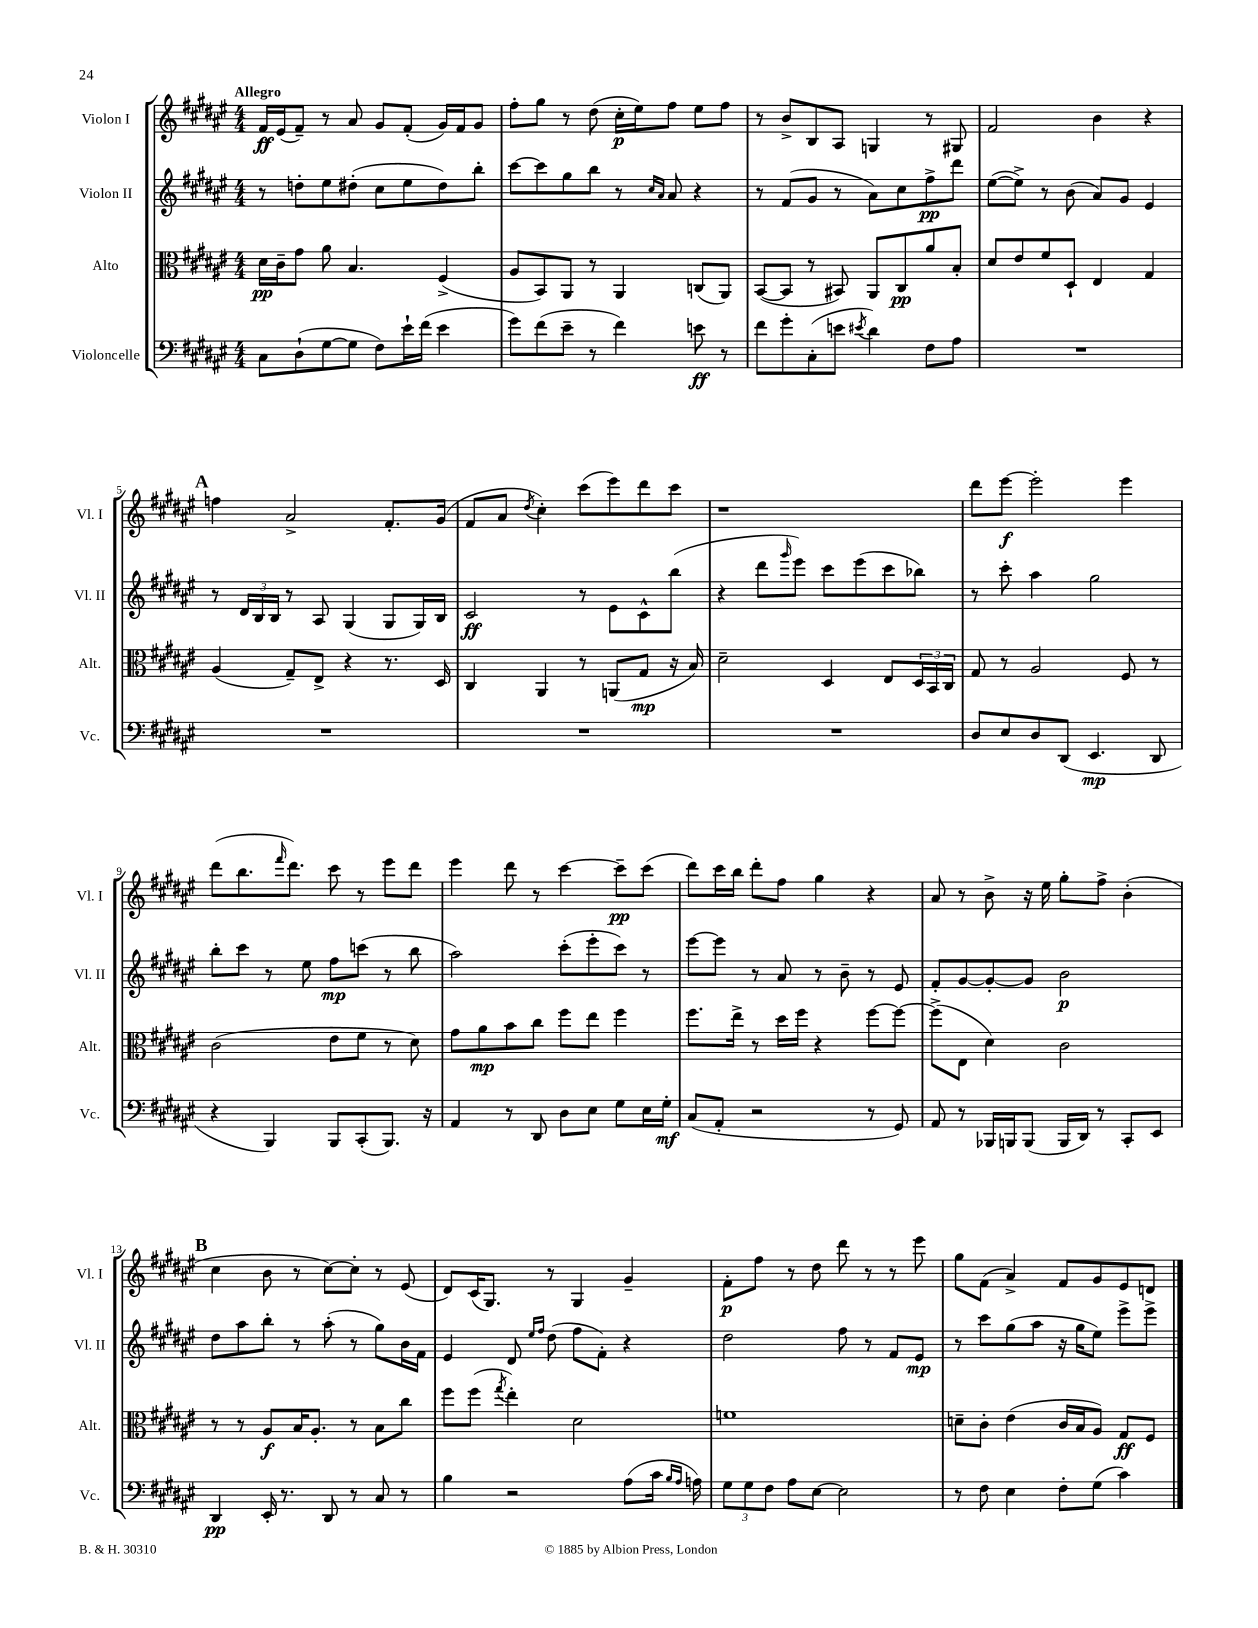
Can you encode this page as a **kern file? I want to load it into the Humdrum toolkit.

**kern	**kern	**kern	**kern
*staff4	*staff3	*staff2	*staff1
*clefF4	*clefC3	*clefG2	*clefG2
*k[f#c#g#d#a#e#]	*k[f#c#g#d#a#e#]	*k[f#c#g#d#a#e#]	*k[f#c#g#d#a#e#]
*M4/4	*M4/4	*M4/4	*M4/4
8C#	16d#	8r	16f#
.	16c#~	.	(16e#
(8D#`	8g#	8dd'	8f#~)
[8G#	8a#	8ee#	8r
8G#]	4.B	(8dd#'	8a#
8F#)	.	8cc#	8g#
16e#`	.	8ee#	(8f#'
(16f#	.	.	.
4e#	(4F#^	8dd#)	16g#)
.	.	.	16f#
.	.	8bb'	8g#
=	=	=	=
8g#)	8A#	[8ccc#	8ff#'
(8f#	8BB)	8ccc#]	8gg#
8e#~	8AA#	8gg#	8r
8r	8r	8bb	(8dd#
4f#)	4AA#	8r	16cc#'
.	.	.	16ee#)
.	.	16qqcc#	.
.	.	16qqa#	.
.	.	8a#	8ff#
8e	(8C	4r	8ee#
8r	8AA#)	.	8ff#
=	=	=	=
8f#	([8BB	8r	8r
8g#'	8BB]	(8f#	8b^
(8C#'	8r	8g#	8B
8e	8BB#)	8r	8A#
8qe#	.	.	.
4d#)	8AA#	8a#)	4G
.	8C#	8cc#	.
8F#	8a#	8ff#^	8r
8A#	8B'	8ddd#	8G#
=	=	=	=
1r	8d#	([8ee#	2f#
.	8e#	8ee#^])	.
.	8f#	8r	.
.	8D#`	(8b	.
.	4E#	8a#)	4b
.	.	8g#	.
.	4G#	4e#	4r
=	=	=	=
1r	(4A#	8r	4ff
.	.	24d#	.
.	.	24B	.
.	.	24B	.
.	8G#~)	8r	2a#^
.	8E#^	8A#	.
.	4r	(4G#	.
.	8.r	8G#	8.f#'
.	.	16G#)	.
.	16D#	16B	(16g#
=	=	=	=
1r	4C#	2c#	8f#
.	.	.	8a#
.	.	.	8qdd#
.	4AA#	.	4cc#')
.	8r	8r	(8ccc#
.	(8AA	8e#	8eee#)
.	8G#	8c#^^	8ddd#
.	16r	(8bb	8ccc#
.	16B)	.	.
=	=	=	=
1r	2d#~	4r	1r
.	.	8ddd#	.
.	.	16qqggg#	.
.	.	8eee#)	.
.	4D#	8ccc#	.
.	.	(8eee#	.
.	8E#	8ccc#	.
.	24D#	8bb-)	.
.	24BB	.	.
.	24C#	.	.
=	=	=	=
8D#	8G#	8r	8ddd#
8E#	8r	8ccc#'	[8eee#
8D#	2A#	4aa#	2eee#']
(8DD#	.	.	.
4.EE#	.	2gg#	.
.	8F#	.	4eee#
8DD#	8r	.	.
=	=	=	=
4r	(2c#	8bb'	(8ddd#
.	.	8ccc#	8.bb
4BBB)	.	8r	.
.	.	.	16qqfff#
.	.	.	8.ddd#)
.	.	8ee#	.
8BBB	8e#	8ff#	8ccc#
(8CC#'	8f#	(8ccc	8r
8.BBB)	8r	8r	8eee#
.	8d#)	8bb	8ddd#
16r	.	.	.
=	=	=	=
4AA#	8g#	2aa#)	4eee#
.	8a#	.	.
8r	8b	.	8ddd#
8DD#	8cc#	.	8r
8D#	8ff#	(8ccc#'	[4ccc#
8E#	8ee#	8eee#'	.
8G#	4ff#	8ccc#)	8ccc#~]
16E#	.	8r	(8ccc#
16G#'	.	.	.
=	=	=	=
(8C#	8.ff#	[8eee#	8ddd#)
8AA#'	.	8eee#]	16ccc#
.	16ee#^	.	16bb
2r	8r	8r	8ddd#'
.	16dd#	8a#	8ff#
.	16ff#	.	.
.	4r	8r	4gg#
.	.	8b~	.
8r	[8ff#	8r	4r
8GG#)	8ff#_	8e#	.
=	=	=	=
8AA#	(8ff#^]	8f#'	8a#
8r	8E#	[8g#	8r
16BBB-	4d#)	8g#'_	8b^
16BBB	.	.	.
(8BBB	.	8g#]	16r
.	.	.	16ee#
16BBB	2c#	2b	8gg#'
16DD#)	.	.	.
8r	.	.	8ff#^
8CC#'	.	.	(4b'
8EE#	.	.	.
=	=	=	=
4DD#	8r	8dd#	4cc#
.	8r	8aa#	.
16EE#'	8A#	8bb'	8b
8.r	.	.	.
.	16B	8r	8r
.	8.A#'	.	.
8DD#	.	(8aa#'	[8cc#)
8r	8r	8r	8cc#']
8C#	8B	8gg#)	8r
8r	8cc#	16b	(8e#
.	.	16f#	.
=	=	=	=
4B	8ff#	4e#	8d#)
.	(8ff#	.	(16c#
.	.	.	8.G#)
.	8qgg#	.	.
2r	4ee#')	8d#	.
.	.	16qqee#	.
.	.	16qqff#	.
.	.	(8dd#	8r
.	2d#	8ff#	4G#
.	.	8f#')	.
(8A#	.	4r	4g#~
16c#	.	.	.
16qqB	.	.	.
16qqA#	.	.	.
16A)	.	.	.
=	=	=	=
12G#	1f	2dd#	8f#'
12G#	.	.	.
.	.	.	8ff#
12F#	.	.	.
8A#	.	.	8r
[8E#	.	.	8dd#
2E#]	.	8ff#	8ddd#
.	.	8r	8r
.	.	8f#	8r
.	.	8e#	8eee#
=	=	=	=
8r	8d~	8r	8gg#
8F#	8c#'	8ccc#	(8f#
4E#	(4e#	(8gg#	4a#^)
.	.	8aa#	.
8F#'	16c#	16r	8f#
.	16B	16gg#	.
(8G#	8A#)	8ee#)	8g#
4c#)	8G#	8eee#^	8e#
.	8F#	8eee#^	8d
==	==	==	==
*-	*-	*-	*-
